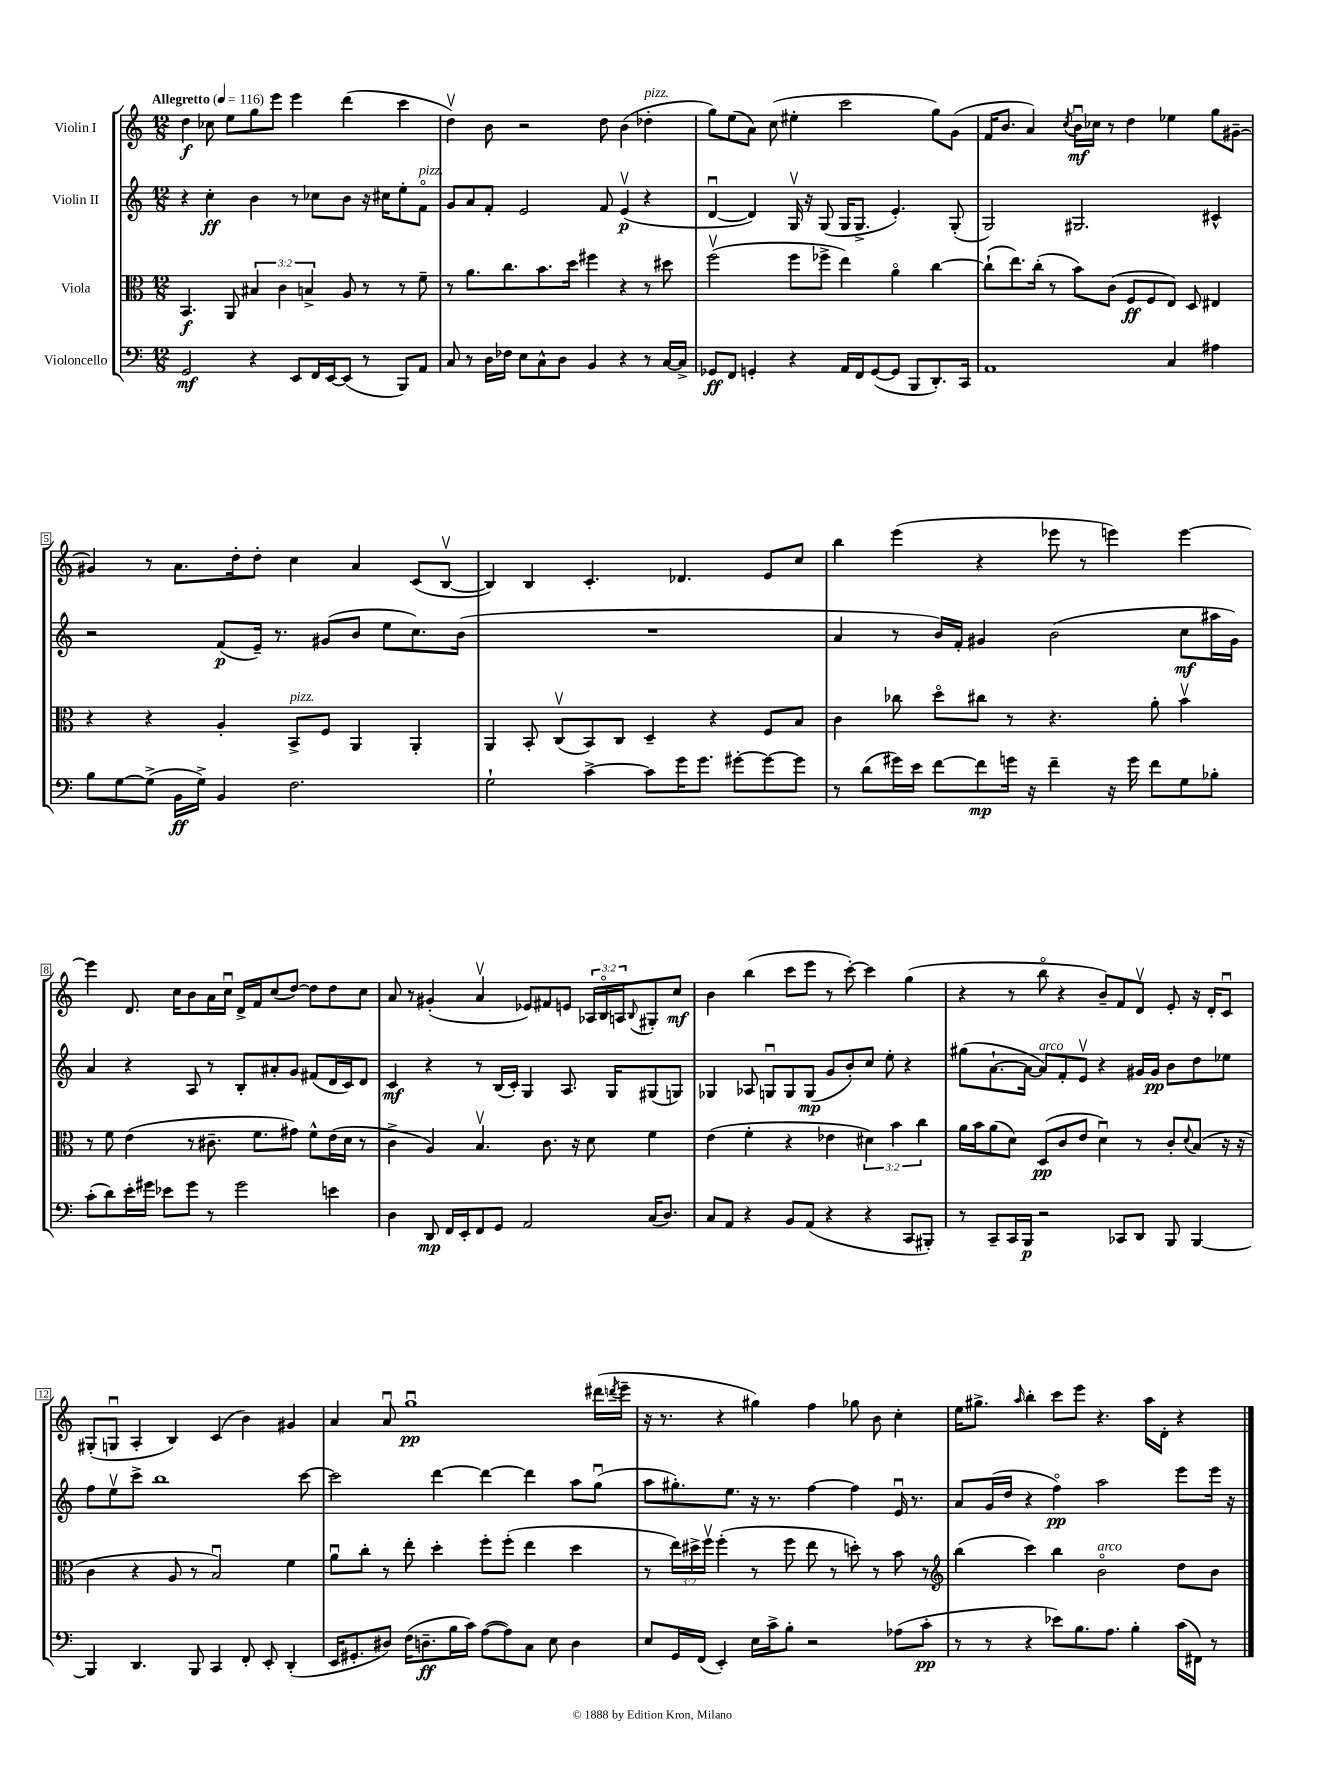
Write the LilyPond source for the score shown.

<<
\new StaffGroup <<
\new Staff = "s0" \with { instrumentName = "Violin I" } {
    \clef treble \key c \major \numericTimeSignature \time 12/8 \override Staff.TupletNumber.text = #tuplet-number::calc-fraction-text \tempo "Allegretto" 4 = 116
    d''4\f ces''8 e''8 g''8 e'''8 e'''4 d'''4( c'''4 |
    d''4\upbow) b'8 r2 d''8 b'4( des''4-.^\markup { \italic "pizz." } |
    g''8) e''8( a'8) c''8( eis''4-. c'''2 g''8) g'8( |
    f'16 b'8. a'4) \acciaccatura { c''8 } b'16\downbow\mf ces''16 r8 d''4 ees''4 g''8 gis'8~-- |
    gis'4 r8 a'8. d''16-. d''8-. c''4 a'4 c'8( b8~\upbow |
    b4) b4 c'4.-. des'4. e'8 c''8 |
    b''4 e'''4( r4 ees'''8 r8 e'''4) e'''4~ |
    e'''4 d'8. c''16 b'8 a'16 c''16\downbow d'16-> f'16 c''8( d''8~) d''8 d''8 c''8 |
    a'8 r8 gis'4-.( a'4\upbow ees'8) fis'8 e'8 \tuplet 3/2 { aes16 b16\flageolet a16 } \appoggiatura { b8 } gis8-. c''8\mf |
    b'4 b''4( c'''8 e'''8 r8 c'''8~-.) c'''4 g''4( |
    r4 r8 b''8\flageolet r4 b'8--) f'8 d'8\upbow e'8-. r16 d'16-. c'8\downbow |
    gis8-.( g8\downbow a4-. b4) c'4( b'4) gis'4 |
    a'4 a'8\downbow g''1\downbow\pp dis'''16( \acciaccatura { d'''8 } e'''16-- |
    r16 r8. r4 gis''4) f''4 ges''8 b'8 c''4-. |
    e''16 gis''8.-> \grace { a''16 } b''4-. c'''8 e'''8 r4. a''16 d'16-. r4 \bar "|." |
}
\new Staff = "s1" \with { instrumentName = "Violin II" } {
    \clef treble \key c \major \numericTimeSignature \time 12/8
    r4 c''4-.\ff b'4 r8 ces''8 b'8 r16 cis''16 e''8-. f'8\flageolet^\markup { \italic "pizz." } |
    g'8 a'8 f'8-. e'2 f'8 e'4\upbow\p( r4 |
    d'4~\downbow d'4) g16\upbow r16 g8( g16 g8.-> e'4.-.) g8-.( |
    g2) gis2. cis'4-^ |
    r2 f'8\p( e'16--) r8. gis'8( b'8 e''8 c''8.) b'16( |
    R1. |
    a'4 r8 b'16) f'16-. gis'4 b'2( c''8\mf ais''16 gis'16) |
    a'4 r4 a8 r8 b8-. ais'8-. g'8 fis'8( d'16 c'16) d'8 |
    c'4\mf r4 r8 b16( c'16-.) g4 a8. g16 gis8( g8) |
    ges4 aes8 g8\downbow g8 g8\mp( g'8 b'8-.) c''8 e''8-. r4 |
    gis''8( a'8.~-! a'16~ a'8^\markup { \italic "arco" }) f'8-. e'8\upbow r4 gis'16 gis'16\pp b'8 d''8 ees''8 |
    f''8 e''8\upbow c'''8-> b''1 c'''8~ |
    c'''2 d'''4~ d'''4~ d'''4 a''8 g''8\downbow( |
    a''8 gis''8.-.) e''8. r16 r8. f''4~ f''4 e'16\downbow r8. |
    a'8 g'16( d''16 r4 f''4\flageolet\pp) a''2 e'''8 e'''16 r16 \bar "|." |
}
\new Staff = "s2" \with { instrumentName = "Viola" } {
    \clef alto \key c \major \numericTimeSignature \time 12/8 \override Staff.TupletNumber.text = #tuplet-number::calc-fraction-text
    b,4.\f a,8 \tuplet 3/2 { bis4 c'4 b4-> } a8 r8 r8 f'8-- |
    r8 a'8. c''8. b'8. d''16 fis''4 r4 r8 dis''8 |
    f''2\upbow( f''8 fes''8-> e''4) a'4\flageolet c''4~ |
    c''8-!( e''8.) c''16-.( r8 b'8) c'8( f8\ff f8 e8) d8 eis4 |
    r4 r4 a4-. b,8->^\markup { \italic "pizz." } f8 a,4 a,4-. |
    a,4 b,8-. c8\upbow( b,8) c8 d4-- r4 f8 b8 |
    c'4 ces''8 d''8\flageolet cis''8 r8 r4. a'8-. b'4\upbow |
    r8 f'8 e'4( r8 cis'8.-- f'8. gis'8) f'8-^ e'16( d'16 r8 |
    c'4-> a4) b4.\upbow c'8. r16 d'8 f'4 |
    e'4( f'4-. r4 ees'4 \tuplet 3/2 { dis'4) b'4 c''4 } |
    a'16 b'16 a'8( d'8) d8\pp( c'8 e'8 d'4\downbow) r8 c'8-. \appoggiatura { d'8 } b8( r16 r16 |
    c'4 r4 a8 r8 b2\downbow) f'4 |
    a'8\downbow c''8-. r8 e''8-. d''4-. f''8-. f''8-.( e''4 d''4 |
    r8 \tuplet 3/2 { e''16) dis''16-> f''16\upbow } f''4-.( r8 f''8 e''8 r8 d''8-.) r8 b'8 r8 |
    \clef treble b''4( c'''4) b''4 b'2\flageolet^\markup { \italic "arco" } d''8 b'8 \bar "|." |
}
\new Staff = "s3" \with { instrumentName = "Violoncello" } {
    \clef bass \key c \major \numericTimeSignature \time 12/8
    g,2\mf r4 e,8 f,16 e,16~ e,8( r8 b,,8) a,8 |
    c8 r8 d16 fes16 e8 c8-^ d8 b,4 r4 r8 c16~ c16-> |
    ges,8\ff f,8 g,4-. r4 a,16 f,16 g,8~( g,8 b,,8 d,8.-.) c,16 |
    a,1 c4 ais4 |
    b8 g8~ g8->( b,16\ff g16->) b,4 f2. |
    g2-! c'4~-> c'8 g'16 g'8. gis'8~-. gis'8~ gis'8 |
    r8 d'8( gis'16) e'16 f'8~ f'8\mp g'16 r16 f'4-- r16 g'16 f'8 g8 bes8-. |
    c'8-.( d'8) e'16-. gis'16 ees'8 gis'8 r8 gis'2 e'4 |
    d4 d,8\mp f,16 e,16-. f,8 g,8 a,2 c16( d8.) |
    c8 a,8 r4 b,8 a,8( r4 r4 c,8 bis,,8-.) |
    r8 c,8-- c,16 b,,16\p r2 ces,8 d,8 b,,8 b,,4~ |
    b,,4 d,4. b,,8 c,4 f,8-. e,8-. d,4-.( |
    e,16 gis,8.-. dis8) f16( d8.--\ff b16 c'16) a8~( a8) c8 e8 d4 |
    e8 g,16 f,16( e,4-.) e16 c'16-> b8-. r2 aes8( c'8-.\pp |
    r8 r8 r4 ees'8) b8. a8. b4-. c'16( fis,16) r8 \bar "|." |
}
>>
>>
\layout { \context { \Score \override BarNumber.stencil = #(make-stencil-boxer 0.1 0.3 ly:text-interface::print) } }
